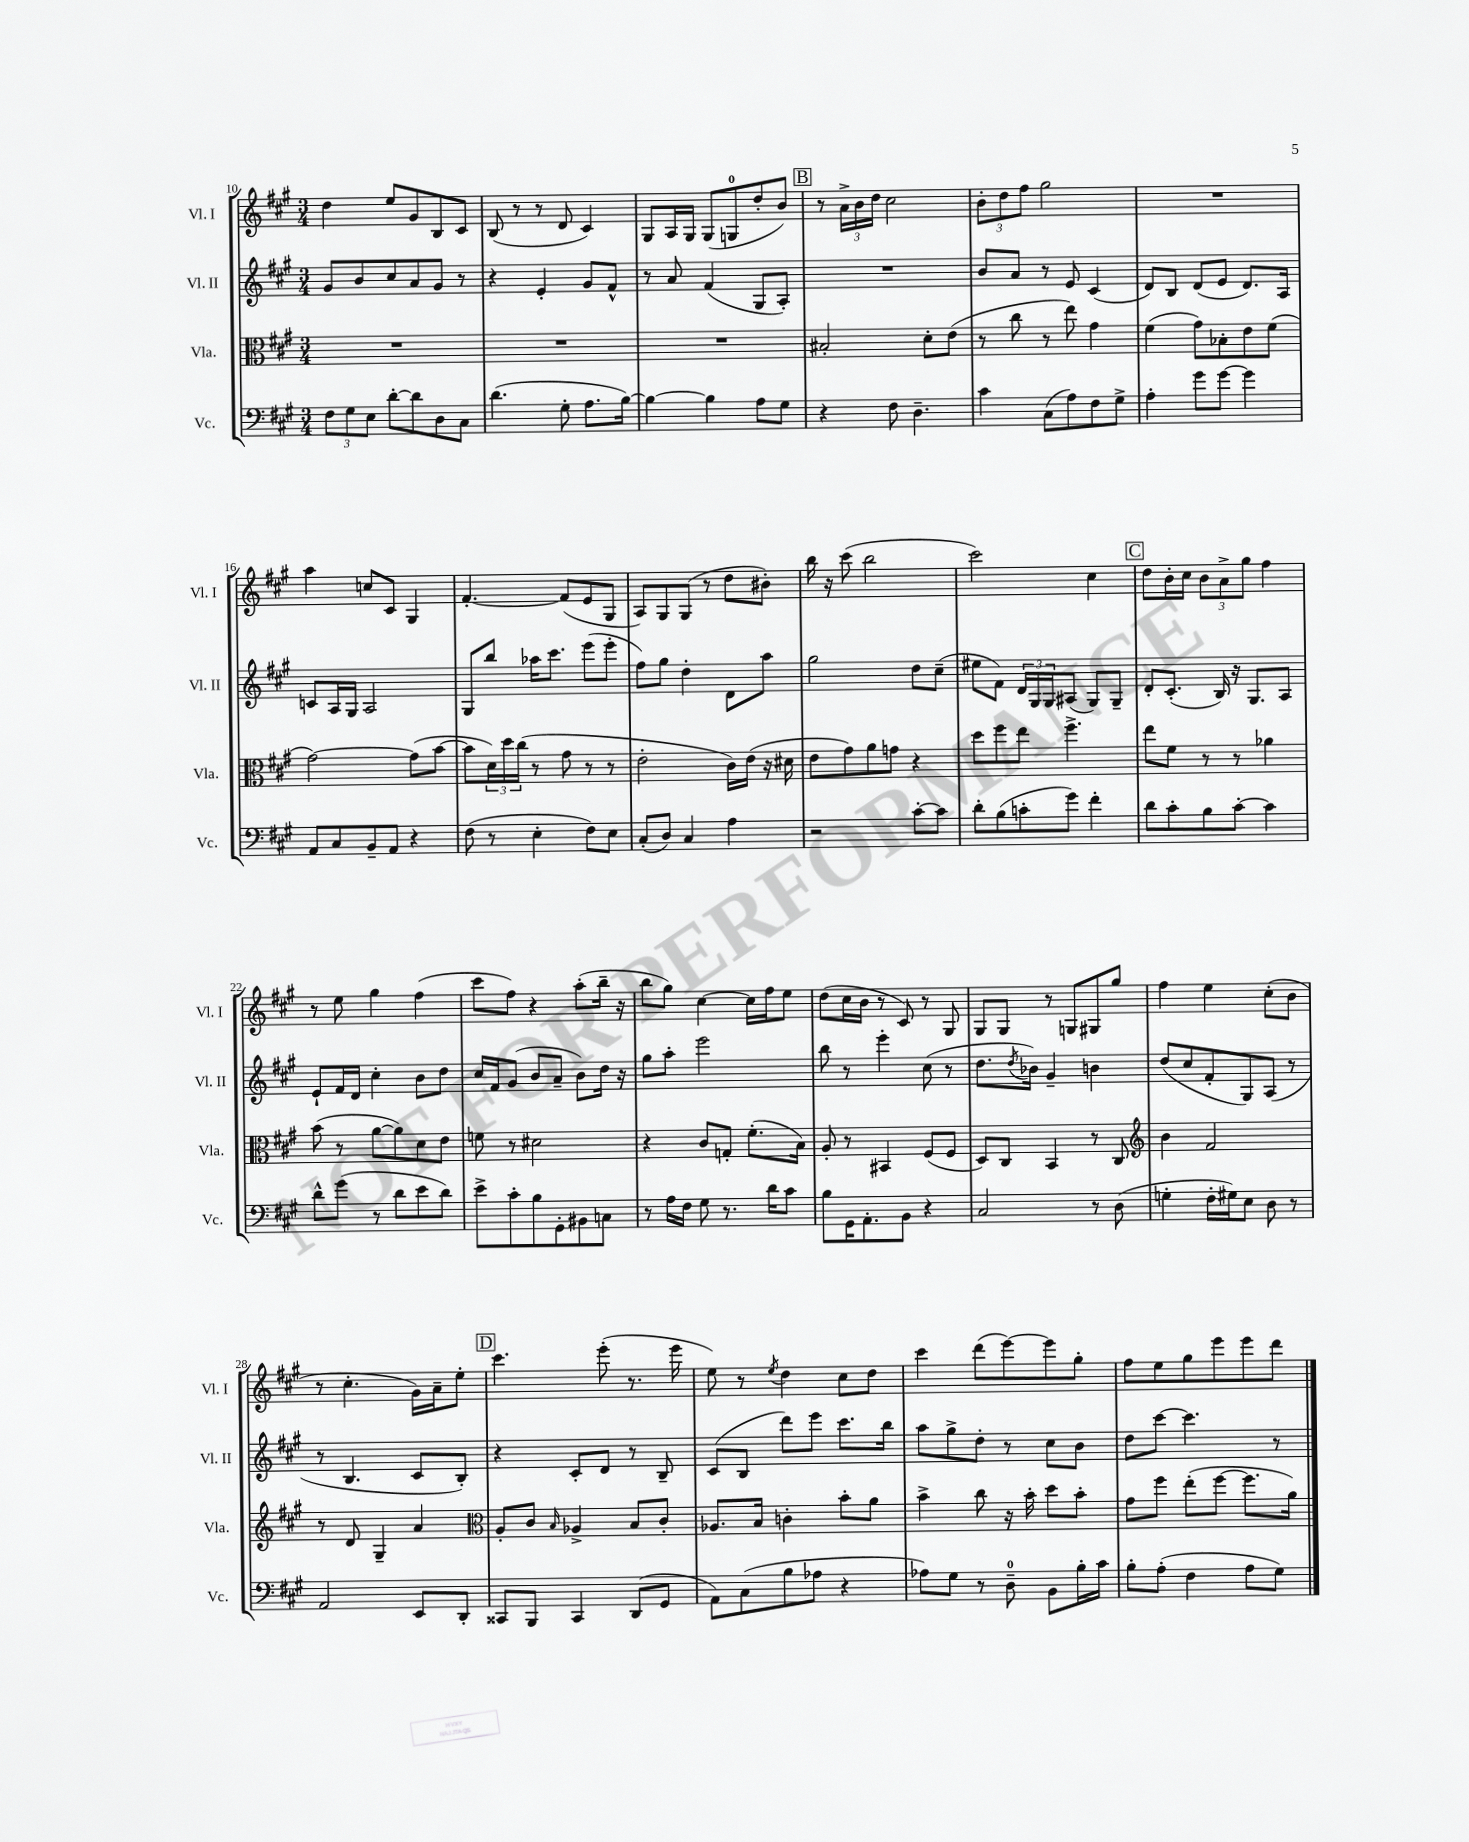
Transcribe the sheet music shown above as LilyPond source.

<<
\new StaffGroup <<
\new Staff = "s0" \with { instrumentName = "Vl. I" shortInstrumentName = "Vl. I" } {
    \clef treble \key a \major \numericTimeSignature \time 3/4
    d''4 e''8 gis'8 b8 cis'8 |
    b8( r8 r8 d'8 cis'4) |
    gis8 a16 gis16 gis8( g8-0 d''8-. b'8) |
    \mark \markup { \box "B" } r8 \tuplet 3/2 { a'16-> b'16 d''16 } cis''2 |
    \tuplet 3/2 { b'8-. d''8 fis''8 } gis''2 |
    R2. |
    a''4 c''8 cis'8 gis4 |
    fis'4.~-. fis'8( e'8 gis8 |
    a8) gis8 gis8( r8 d''8 bis'8-.) |
    b''16 r16 cis'''8( b''2 |
    cis'''2) cis''4 |
    \mark \markup { \box "C" } d''8 b'16-. cis''16 \tuplet 3/2 { b'8 a'8-> gis''8 } fis''4 |
    r8 e''8 gis''4 fis''4( |
    cis'''8 fis''8) r4 a''8-.( b''16-- r16 |
    b''8 gis''8) cis''4~ cis''16 fis''16 e''8 |
    d''8( cis''16 b'16 r8 cis'8) r8 gis8 |
    gis8 gis8 r8 g8 gis8 gis''8 |
    fis''4 e''4 cis''8-.( b'8 |
    r8 cis''4.-. gis'16) a'16-- e''8-. |
    \mark \markup { \box "D" } cis'''4. e'''8-.( r8. e'''16 |
    e''8) r8 \acciaccatura { e''8 } d''4 cis''8 d''8 |
    cis'''4 d'''8( e'''8~) e'''8 gis''8-. |
    fis''8 e''8 gis''8 e'''8 e'''8 d'''8 \bar "|." |
}
\new Staff = "s1" \with { instrumentName = "Vl. II" shortInstrumentName = "Vl. II" } {
    \clef treble \key a \major \numericTimeSignature \time 3/4
    gis'8 b'8 cis''8 a'8 gis'8 r8 |
    r4 e'4-. gis'8 fis'8-^ |
    r8 a'8 fis'4( gis8 a8-.) |
    \mark \markup { \box "B" } R2. |
    b'8 a'8 r8 e'8 cis'4( |
    d'8) b8 d'8( e'8 d'8.) a16 |
    c'8 a16 gis16 a2 |
    gis8 b''8 aes''16 cis'''8. e'''8( e'''8-. |
    fis''8) gis''8 d''4-. d'8 a''8 |
    gis''2 d''8 cis''8--( |
    eis''8 fis'8) \tuplet 3/2 { d'16 gis16 gis16 } ais8( gis8) gis8-- |
    \mark \markup { \box "C" } d'8-. cis'8.-.( b16) r16 gis8. a8 |
    e'8-! fis'16 d'16 cis''4-. b'8 d''8 |
    cis''16 fis'16 gis'8( b'8 a'8-- b'8) d''16 r16 |
    gis''8 a''8-. e'''2 |
    b''8 r8 e'''4-. cis''8( r8 |
    d''8. \acciaccatura { d''8 } bes'16) gis'4-- b'4 |
    d''8( cis''8 fis'8-. gis8) a8( r8 |
    r8 b4. cis'8 b8-.) |
    \mark \markup { \box "D" } r4 cis'8-. d'8 r8 b8-- |
    cis'8( b8 d'''8) e'''8 cis'''8. b''16 |
    a''8 gis''8-> d''8-. r8 cis''8 b'8 |
    d''8 cis'''8~ cis'''4. r8 \bar "|." |
}
\new Staff = "s2" \with { instrumentName = "Vla." shortInstrumentName = "Vla." } {
    \clef alto \key a \major \numericTimeSignature \time 3/4
    R2. |
    R2. |
    R2. |
    \mark \markup { \box "B" } bis2-. d'8-. e'8( |
    r8 cis''8 r8 e''8) gis'4 |
    fis'4( gis'8) bes8-. e'8 fis'8( |
    gis'2~) gis'8( b'8~ |
    b'8 \tuplet 3/2 { d'16) d''16 cis''16( } r8 gis'8 r8 r8 |
    e'2-. cis'16) e'16( r16 dis'16 |
    e'8 gis'8) a'8 g'8 r4 |
    d''8 fis''8 e''8 fis''4.-> |
    \mark \markup { \box "C" } e''8 fis'8 r8 r8 aes'4 |
    b'8( r8 a'8~ a'8) d'8 e'8 |
    f'8 r8 dis'2 |
    r4 cis'8 g8-. fis'8.-.( b16) |
    a8-. r8 bis,4 fis8( fis8 |
    d8) cis8 b,4 r8 cis8 |
    \clef treble b'4 fis'2 |
    r8 d'8 gis4-- a'4 |
    \mark \markup { \box "D" } \clef alto a8-. cis'8 \grace { b16 } aes4-> b8 cis'8-. |
    aes8. b16 c'4-. b'8-. a'8 |
    b'4-> cis''8 r16 b'16-. d''8 b'8-. |
    gis'8 fis''8 e''8-.( fis''8~ fis''8. a'16) \bar "|." |
}
\new Staff = "s3" \with { instrumentName = "Vc." shortInstrumentName = "Vc." } {
    \clef bass \key a \major \numericTimeSignature \time 3/4
    \tuplet 3/2 { fis8 gis8 e8 } d'8~-. d'8 d8 cis8 |
    d'4.( gis8-. a8. b16~) |
    b4~ b4 a8 gis8 |
    \mark \markup { \box "B" } r4 fis8 d4.-- |
    cis'4 cis8( a8) fis8 gis8-> |
    a4-. gis'8 gis'8~ gis'4 |
    a,8 cis8 b,8-- a,8 r4 |
    fis8( r8 e4-. fis8) e8 |
    cis8-.( d8) cis4 a4 |
    r2 cis'8~-. cis'8 |
    d'8-. b8( c'8-. gis'8) fis'4-. |
    \mark \markup { \box "C" } d'8 cis'8-. b8 cis'8~-. cis'4 |
    d'8-^ gis'8( r8 d'8 e'8 d'8) |
    e'8-> cis'8-. b8 gis,8-. bis,8 c8 |
    r8 a16 fis16 gis8 r8. d'16 cis'8 |
    b8 gis,16 a,8.-. b,8 r4 |
    cis2 r8 d8( |
    g4-. fis16-. gis16) e8 d8 r8 |
    a,2 e,8 d,8-. |
    \mark \markup { \box "D" } cisis,8 b,,8 cisis,4 d,8( gis,8 |
    a,8) cis8( b8 aes8 r4 |
    aes8) gis8 r8 d8-0-- b,8 b16-. cis'16 |
    b8-. a8-.( fis4 a8 gis8) \bar "|." |
}
>>
>>
\layout { \context { \Score currentBarNumber = #10 } }
